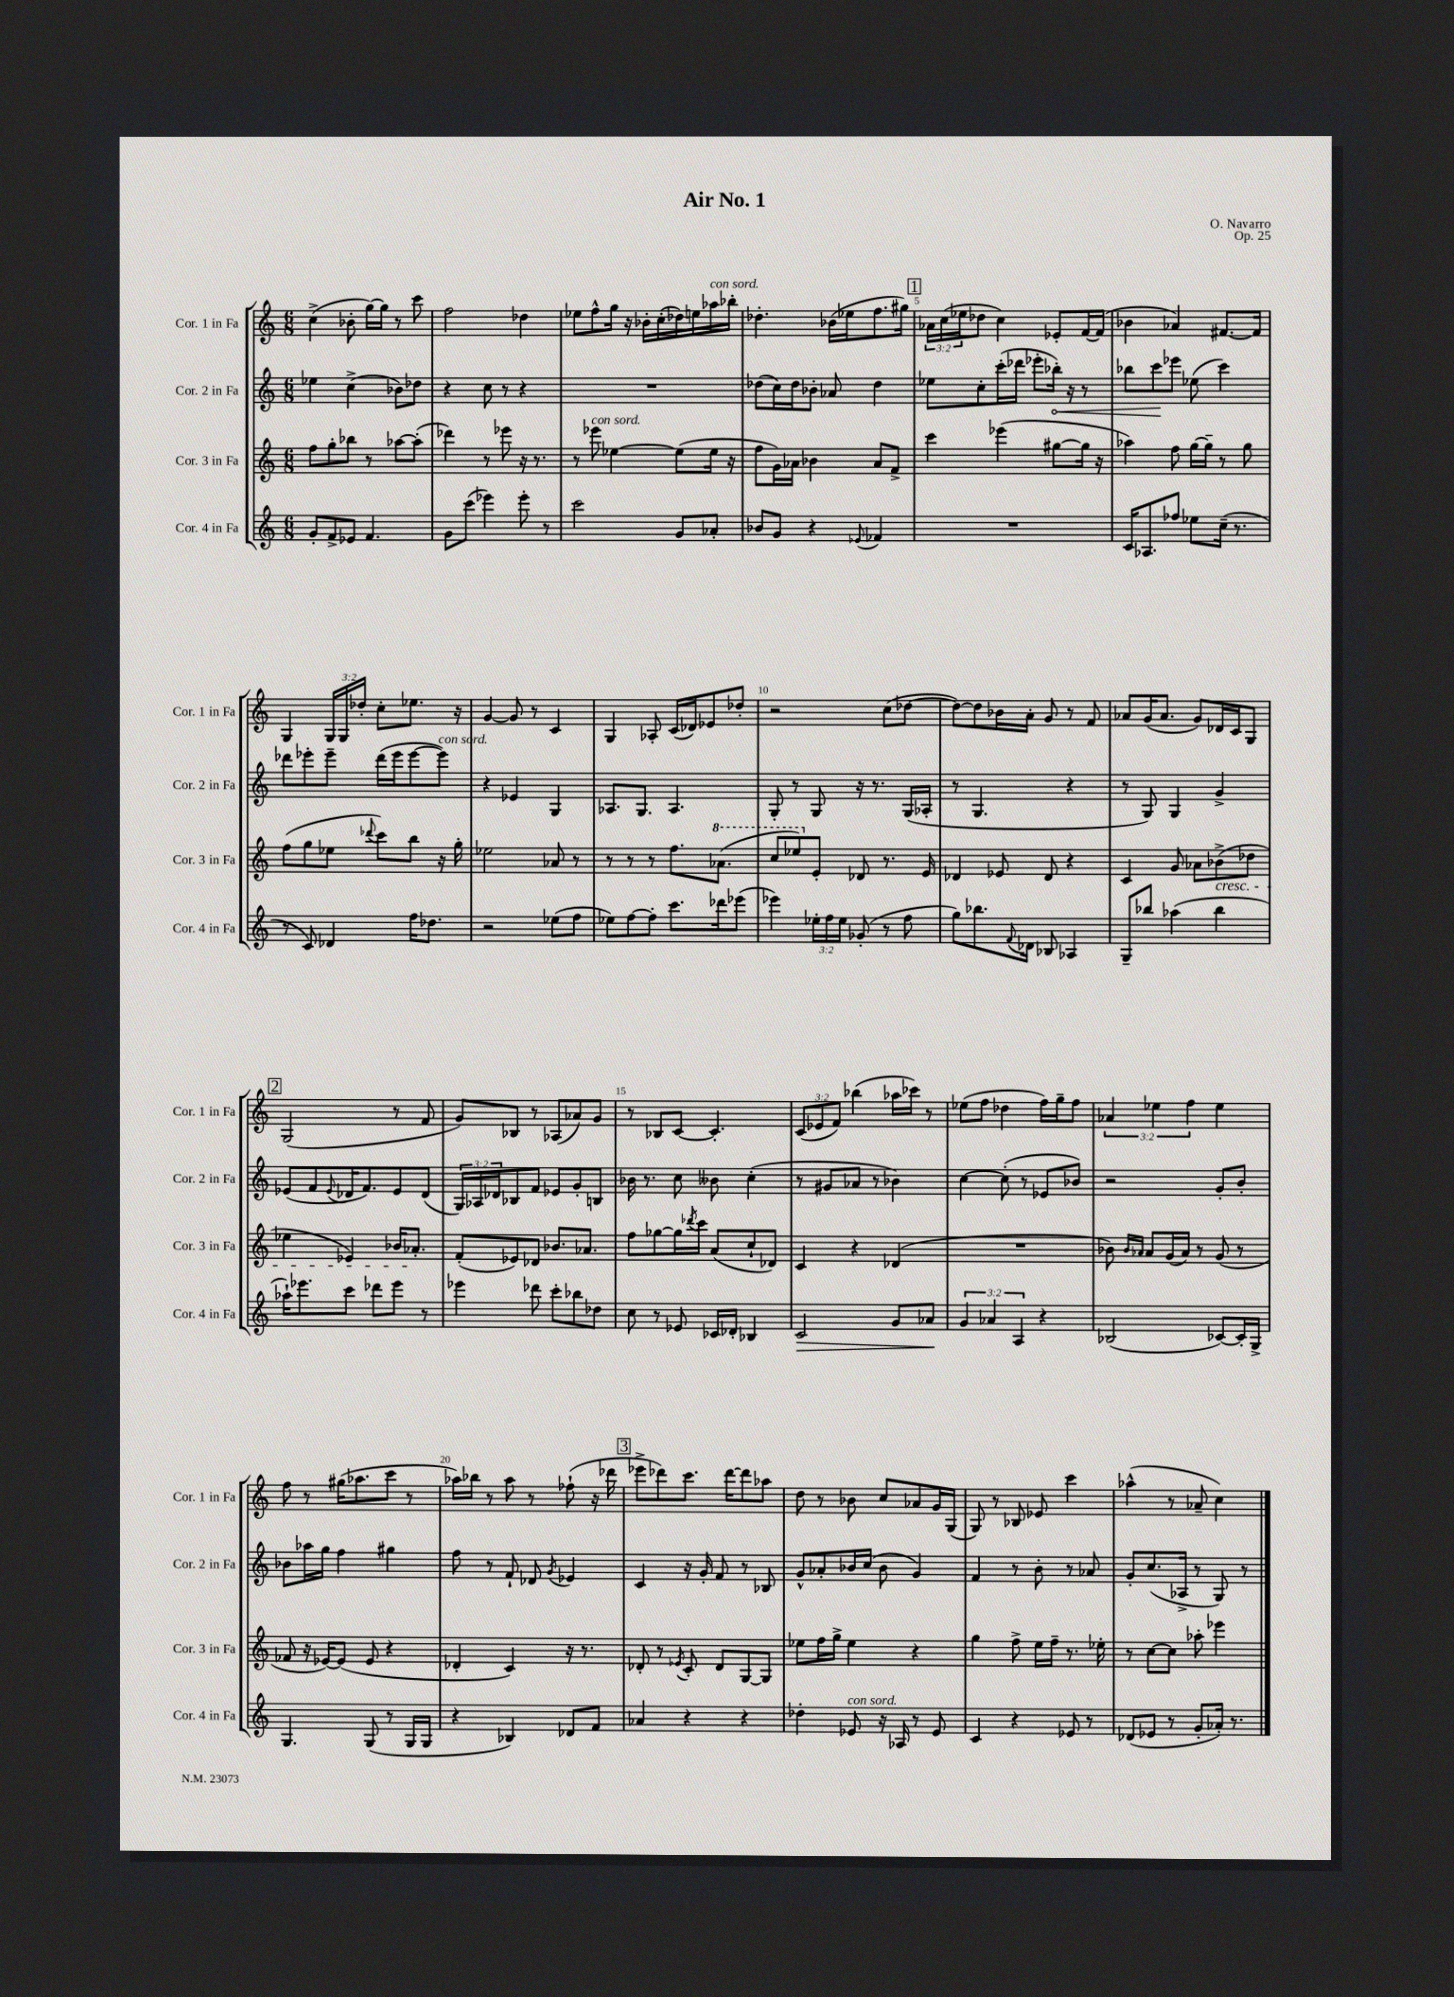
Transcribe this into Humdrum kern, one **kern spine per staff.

**kern	**kern	**kern	**kern
*staff4	*staff3	*staff2	*staff1
*clefG2	*clefG2	*clefG2	*clefG2
*k[]	*k[]	*k[]	*k[]
*M6/8	*M6/8	*M6/8	*M6/8
8g'	8ff	4ee-	(4cc^
8f^	8gg'	.	.
8e-	8bb-	(4cc^	8b-'
4.f	8r	.	[16gg)
.	.	.	16gg]
.	[8aa-	8b-)	8r
.	(8aa-']	8dd-	8ccc
=	=	=	=
8g	4ddd-)	4r	2ff
(8ccc	.	.	.
4eee-)	8r	8cc	.
.	8eee-	8r	.
8eee-'	16r	4r	4dd-
.	8.r	.	.
8r	.	.	.
=	=	=	=
2ccc	8r	2.r	8ee-
.	8eee-	.	8ff^^
.	[4ee-	.	16gg
.	.	.	16r
.	.	.	16b-'
.	.	.	(16cc'
8g	(8ee-]	.	16dd-)
.	.	.	16ee
8a-'	16ee-	.	16aa-
.	16r	.	16bb-'
=	=	=	=
8b-	8ff	(8dd-	4.dd-'
8g	16g)	16cc)	.
.	16a-	16dd-	.
4r	4b-	8b-'	.
.	.	8a-	(16b-
.	.	.	16ee-
8qqe-	.	.	.
4f-	8a-	4dd-	8.ff
.	8f^	.	.
.	.	.	16gg#)
=	=	=	=
2.r	4ccc	8ee-	24a-
.	.	.	(24cc
.	.	.	24ee-
.	.	8cc'	8dd-
.	(4eee-	(16ccc'	4cc)
.	.	16ddd-	.
.	.	8eee-'	.
.	[8gg#	16bb-')	8e-'
.	.	16r	.
.	16gg#]	8r	[16f
.	16r	.	(16f]
=	=	=	=
16c	4aa-)	8bb-	4b-
8.A-	.	.	.
.	.	8ccc	.
8ff-	8ff	8eee-	4a-)
8ee-	[16gg	(8ee-	.
.	16gg~]	.	.
(16cc~	8r	4ccc)	[8.f#
8.r	.	.	.
.	8gg	.	.
.	.	.	16f#]
=	=	=	=
8r	(8ff	8ddd-	4G
8c)	8gg	8eee-'	.
4d-	8ee-	8eee-~	24G
.	.	.	24G
.	.	.	24dd-'
.	8qqddd-	.	.
.	8ccc)	(16ddd-	8cc'
.	.	16eee-	.
16ff	8bb	[8eee-	8.ee-
8.dd-	.	.	.
.	16r	8eee-])	.
.	16gg'	.	16r
=	=	=	=
2r	2ee-	4r	[4g
.	.	4e-	8g]
.	.	.	8r
(8ee-	8a-	4G	4c
8ff	8r	.	.
=	=	=	=
8ee-)	8r	8.A-	4G
[8ff	8r	.	.
.	.	8.G	.
8ff']	8r	.	8A-'
8.ccc	8.ff	4.A-	(16c
.	.	.	16d-)
.	.	.	8e-
16ddd-	(8.aa-	.	.
(8eee-	.	.	8dd-'
=	=	=	=
4eee-)	8ccc	8G'	2r
.	8eee-)	8r	.
24ee-'	8e'	8G	.
24ff	.	.	.
24ee-	.	.	.
(8g-'	8d-	16r	.
.	.	8.r	.
8r	8.r	.	(8cc
8ff	.	(16G	[8dd-
.	16e	16A-'	.
=	=	=	=
8gg)	4d-	8r	8dd-_)
8.bb-	.	4.G	8dd-]
.	8e-	.	16b-
8qqf	.	.	.
16d-	.	.	16a'
8B-	8d-	.	8g
4A-	4r	4r	8r
.	.	.	8f
=	=	=	=
8G~	4c	8r	8a-
8bb-	.	8G)	(16g
.	.	.	8.a-
(4aa-	8g	4G	.
.	8a-	.	8g)
4bb-	(8b-^	4g^	16d-
.	.	.	16c
.	8dd-	.	8G
=	=	=	=
16aa-`)	4ee-	(8e-	(2G
8.eee-	.	.	.
.	.	8f	.
.	.	8qqe-	.
8ccc	4e-)	16d-	.
.	.	8.f)	.
8ddd-	.	.	.
8eee-	16b-	8e-	8r
.	8.a-'	.	.
8r	.	(8d-	8f
=	=	=	=
4eee-	(8f'	24G)	8g)
.	.	24A-	.
.	.	24d-	.
.	8e-)	8B-	8B-
8ddd-	8d-	8f	8r
8ccc'	8.b-	8e-	(8A-
8bb-	.	8g'	8a-)
.	8.a-	.	.
8dd-	.	8B	8g
=	=	=	=
8cc	8ff	16b-	8r
.	.	8.r	.
8r	[8gg-	.	8B-
8e-	16gg-]	8cc	[8c
.	8qddd-	.	.
.	16ccc	.	.
16c-	(8a	8b--	4.c']
16d-'	.	.	.
4B-	8cc`	(4cc'	.
.	8d-)	.	.
=	=	=	=
2c	4c	8r	(12c
.	.	.	12e-
.	.	8g#	.
.	.	.	12f)
.	4r	8a-	(4bb-
.	.	8r	.
8g	(4d-	4b-)	16aa-
.	.	.	16ccc-)
8a-	.	.	8r
=	=	=	=
6g	2.r	[4cc	(8ee-
.	.	.	8ff
6a-	.	.	.
.	.	(8cc']	4dd-
6A	.	.	.
.	.	8r	.
4r	.	8e-	16ff)
.	.	.	16gg~
.	.	8b-)	8ff
=	=	=	=
(2B-	8b-)	2r	6a-
.	16qqb-	.	.
.	16qqa-	.	.
.	8a-	.	.
.	.	.	6ee-
.	(16g	.	.
.	16a-)	.	.
.	.	.	6ff
.	8r	.	.
[8c-)	(8g	8g'	4ee-
16c-']	8r	8b'	.
16G^	.	.	.
=	=	=	=
4.G	8f-	8b-	8ff
.	16r	16aa-	8r
.	[16e-)	16gg	.
.	(8e-]	4ff	(16gg#
.	.	.	8.aa-
(8G	8e-	.	.
8r	4r	4gg#	8ccc
16G	.	.	8r
16G	.	.	.
=	=	=	=
4r	4d-'	8ff	16aa-)
.	.	.	16bb-
.	.	8r	8r
4B-)	4c)	8f`	8aa-
.	.	8d-	8r
.	.	8qg	.
8d-	16r	4e-	(8ff-`
.	8.r	.	.
8f	.	.	16r
.	.	.	16ddd-
=	=	=	=
4a-	8d-'	4c	8eee-^
.	8r	.	8ddd-)
.	8qe-	.	.
4r	8c'	16r	8.ccc
.	.	16g'	.
.	8d-	8f	.
.	.	.	[16ddd-
4r	[8G	8r	8ddd-]
.	8G]	8B-	8aa-
=	=	=	=
4dd-'	8ee-	8g^^	8dd
.	16ff	8a-'	8r
.	16gg^	.	.
8e-	4ee-	16b-	8b-
.	.	(16cc	.
16r	.	8b-	8cc
16A-	.	.	.
8r	4r	4g)	8a-
8e-	.	.	16g
.	.	.	(16G
=	=	=	=
4c	4gg	4f	8G)
.	.	.	8r
4r	8ff^	8r	8B-
.	16ee	8b'	8e-
.	16ff~	.	.
8e-	8.r	8r	4ccc
8r	.	8a-	.
.	16ee-'	.	.
=	=	=	=
(8d-	8r	8g'	(4aa-^^
8e-	[8cc	(8.cc	.
8r	8cc]	.	8r
.	.	16A-^	.
8g'	8aa-'	8r	8a-~
16a-')	4eee-	8G)	4cc)
8.r	.	.	.
.	.	8r	.
==	==	==	==
*-	*-	*-	*-
